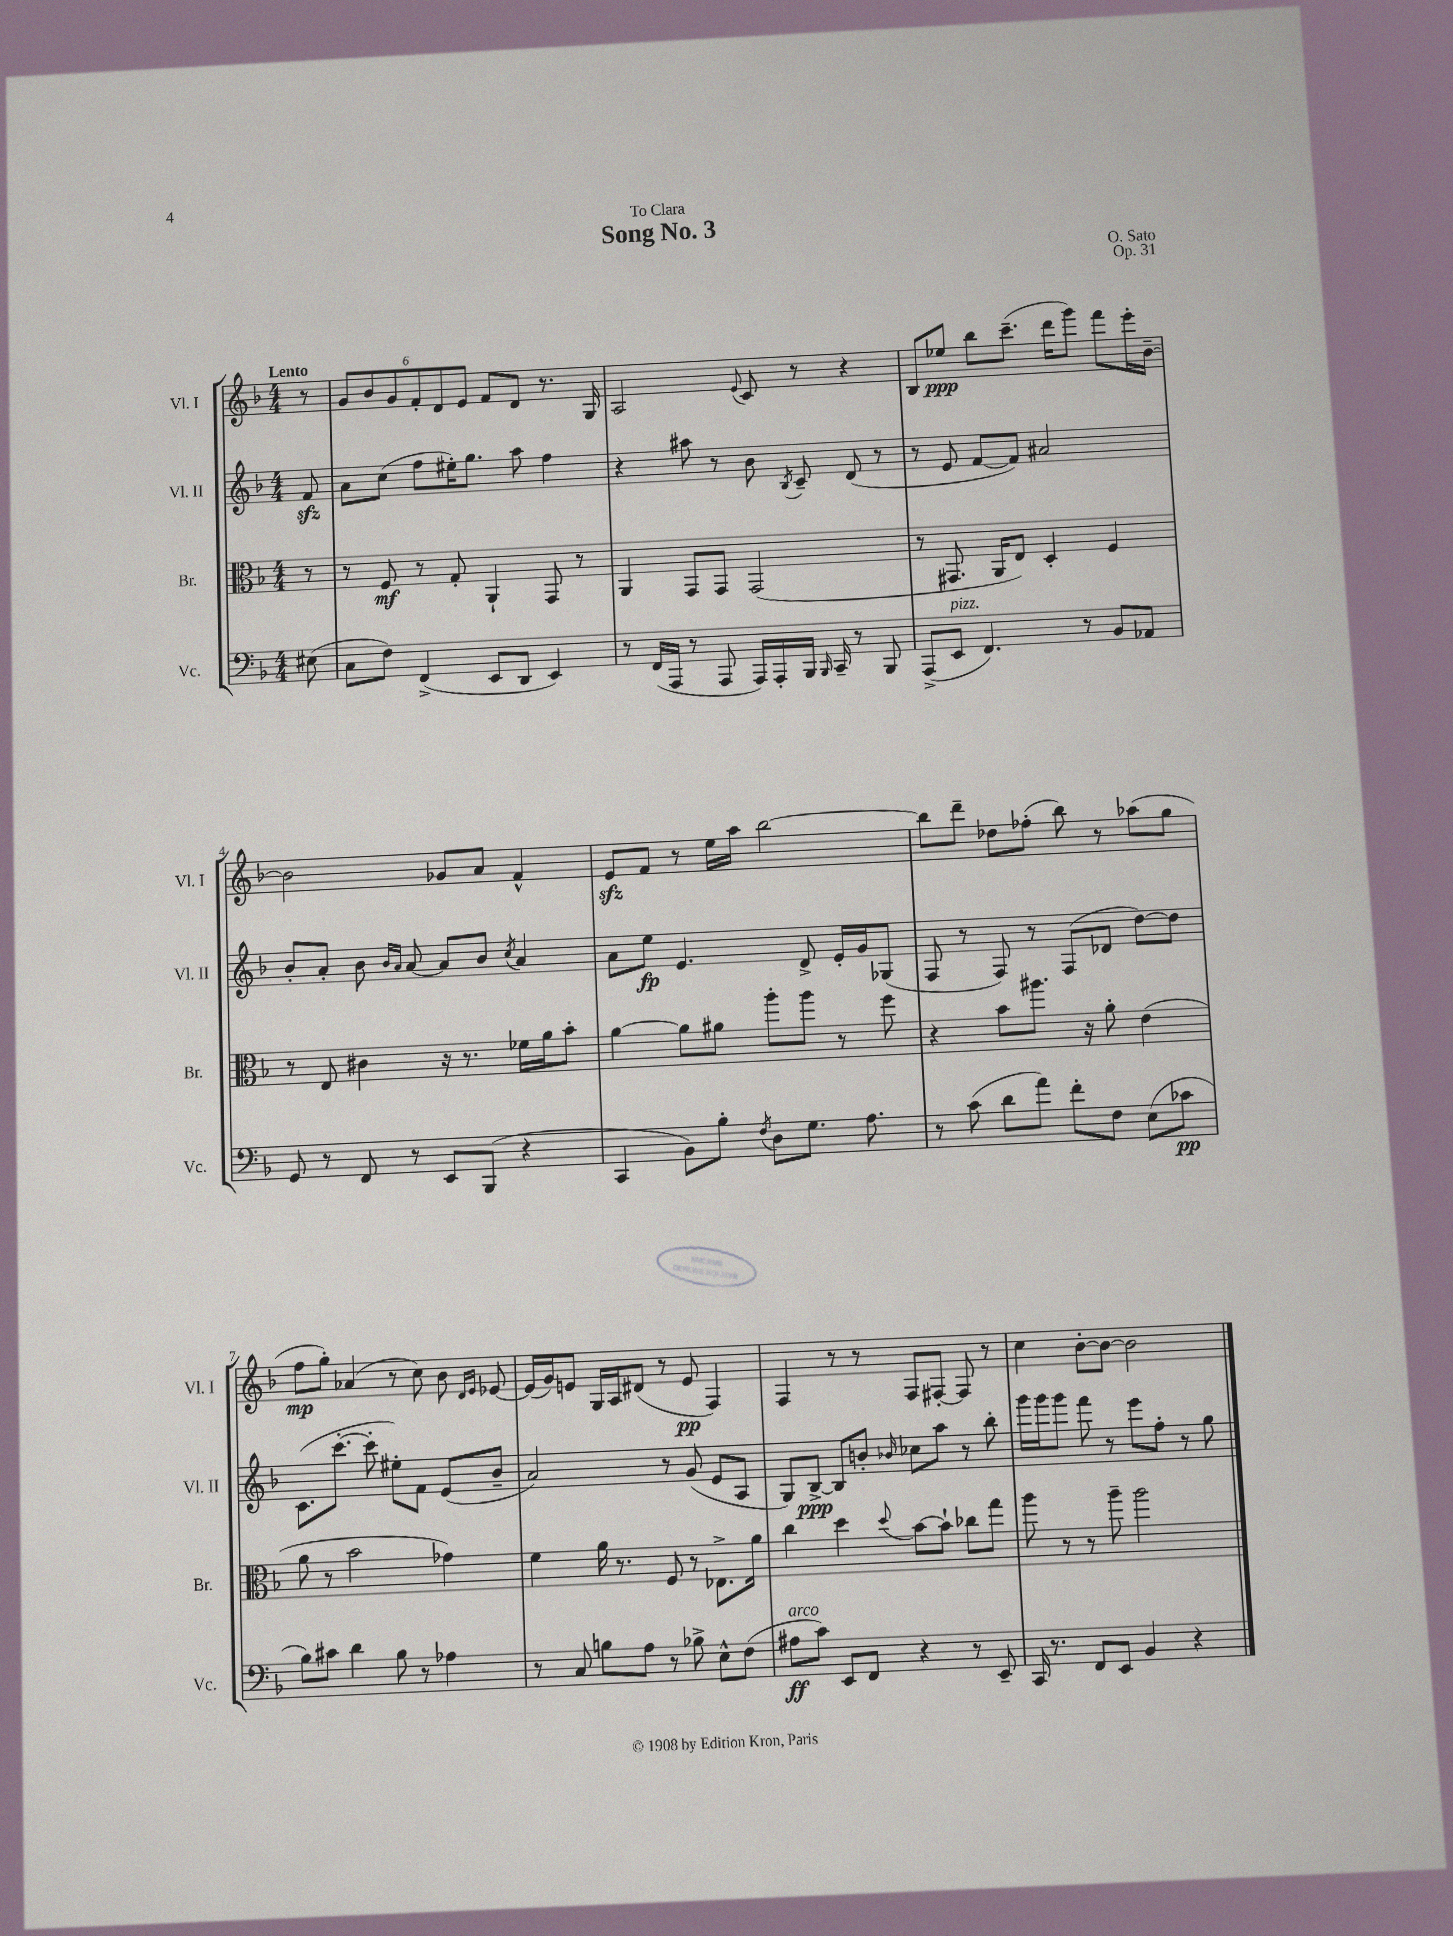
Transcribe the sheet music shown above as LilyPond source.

\header { title = "Song No. 3" composer = "O. Sato" dedication = "To Clara" opus = "Op. 31" }
<<
\new StaffGroup <<
\new Staff = "s0" \with { instrumentName = "Vl. I" shortInstrumentName = "Vl. I" } {
    \clef treble \key f \major \numericTimeSignature \time 4/4 \partial 8 \tempo "Lento"
    \autoBeamOff r8 |
    \tuplet 6/4 { g'8[ bes'8 g'8 f'8-. d'8 e'8] } f'8[ d'8] r8. g16 |
    a2 \appoggiatura { e'8 } c'8 r8 r4 |
    bes8[ ees''8]\ppp bes''8[ c'''8.]--( d'''16[ g'''8]) f'''8[ e'''16-. bes'16]~-- |
    bes'2 ges'8[ a'8] f'4-^ |
    e'8[\sfz f'8] r8 e''16[ a''16] bes''2~ |
    bes''8[ d'''8]-- des''8[ fes''8]-.( bes''8) r8 aes''8[( g''8] |
    f''8[\mp g''8]-.) aes'4( r8 c''8) bes'8 \grace { d'16[ e'16] } ees'8~ |
    ees'16[( g'16) e'8] g16[ a16 dis'8]( r8 e'8\pp f4) |
    f4 r8 r8 f8[ fis8]~-. fis8 r8 |
    c''4 bes'8[~-. bes'8]~ bes'2 \bar "|." |
}
\new Staff = "s1" \with { instrumentName = "Vl. II" shortInstrumentName = "Vl. II" } {
    \clef treble \key f \major \numericTimeSignature \time 4/4 \partial 8
    \autoBeamOff f'8\sfz |
    a'8[ c''8]( f''8[ eis''16-.) g''8.] a''8 f''4 |
    r4 ais''8 r8 bes'8 \acciaccatura { bes8 } c'8-- d'8( r8 |
    r8 e'8 f'8[~ f'8]) ais'2 |
    bes'8[-. a'8]-. bes'8 \grace { bes'16[ a'16] } a'8~ a'8[ bes'8] \acciaccatura { c''8 } a'4 |
    a'8[ e''8]\fp e'4. d'8-> e'16[-. g'16 ges8]( |
    f8 r8 f8) r8 f8[( des'8] d''8[~) d''8] |
    c'8.[( c'''8.]~-. c'''8-. eis''8[-.) f'8] e'8[( bes'8]-- |
    a'2) r8 g'8( e'8[ a8] |
    g8[) bes8]~->\ppp bes8[ b'8]-. \grace { bes'16 } ces''8[ a''8] r8 bes''8-. |
    g'''16[ g'''16 g'''8] f'''8 r8 e'''8[ f''8]-. r8 g''8 \bar "|." |
}
\new Staff = "s2" \with { instrumentName = "Br." shortInstrumentName = "Br." } {
    \clef alto \key f \major \numericTimeSignature \time 4/4 \partial 8
    \autoBeamOff r8 |
    r8 f8\mf r8 g8-. a,4-! g,8 r8 |
    a,4 g,8[ g,8] g,2( |
    r8 gis,8. a,16[ e8]) d4-. f4 |
    r8 e8 cis'4 r16 r8. fes'16[ a'16 bes'8]-. |
    a'4~ a'8[ ais'8] a''8[-. a''8] r8 f''8 |
    r4 bes'8[ ais''8.] r16 a'8-. e'4( |
    a'8 r8 bes'2 ges'4) |
    f'4 a'16 r8. f8 r8 ees8.[-> a'16] |
    c''4 d''4 \appoggiatura { d''8 } bes'8[~ bes'8]-! ces''8[ g''8] |
    a''8 r8 r8 a''8-- a''2 \bar "|." |
}
\new Staff = "s3" \with { instrumentName = "Vc." shortInstrumentName = "Vc." } {
    \clef bass \key f \major \numericTimeSignature \time 4/4 \partial 8
    \autoBeamOff eis8( |
    c8[ f8]) f,4->( e,8[ d,8] e,4) |
    r8 f,16[( a,,16] r8 a,,8 a,,16[) a,,16-. bes,,16] \grace { bes,,16 } c,16-- r8 bes,,8 |
    a,,8[->( e,8]^\markup { \italic "pizz." } f,4.) r8 bes,8[ aes,8] |
    g,8 r8 f,8 r8 e,8[ bes,,8]( r4 |
    c,4 bes,8[) bes8]-. \acciaccatura { f8 } d8[ g8.] a8. |
    r8 c'8( d'8[ a'8]) f'8[-. f8] e8[( ces'8]\pp |
    bes8[) cis'8] d'4 bes8 r8 aes4 |
    r8 c8 b8[ a8] r8 bes8-> e8[-^ f8]( |
    ais8[\ff^\markup { \italic "arco" } c'8]) e,8[ f,8] r4 r8 e,8-- |
    c,16 r8. f,8[ e,8] bes,4 r4 \bar "|." |
}
>>
>>
